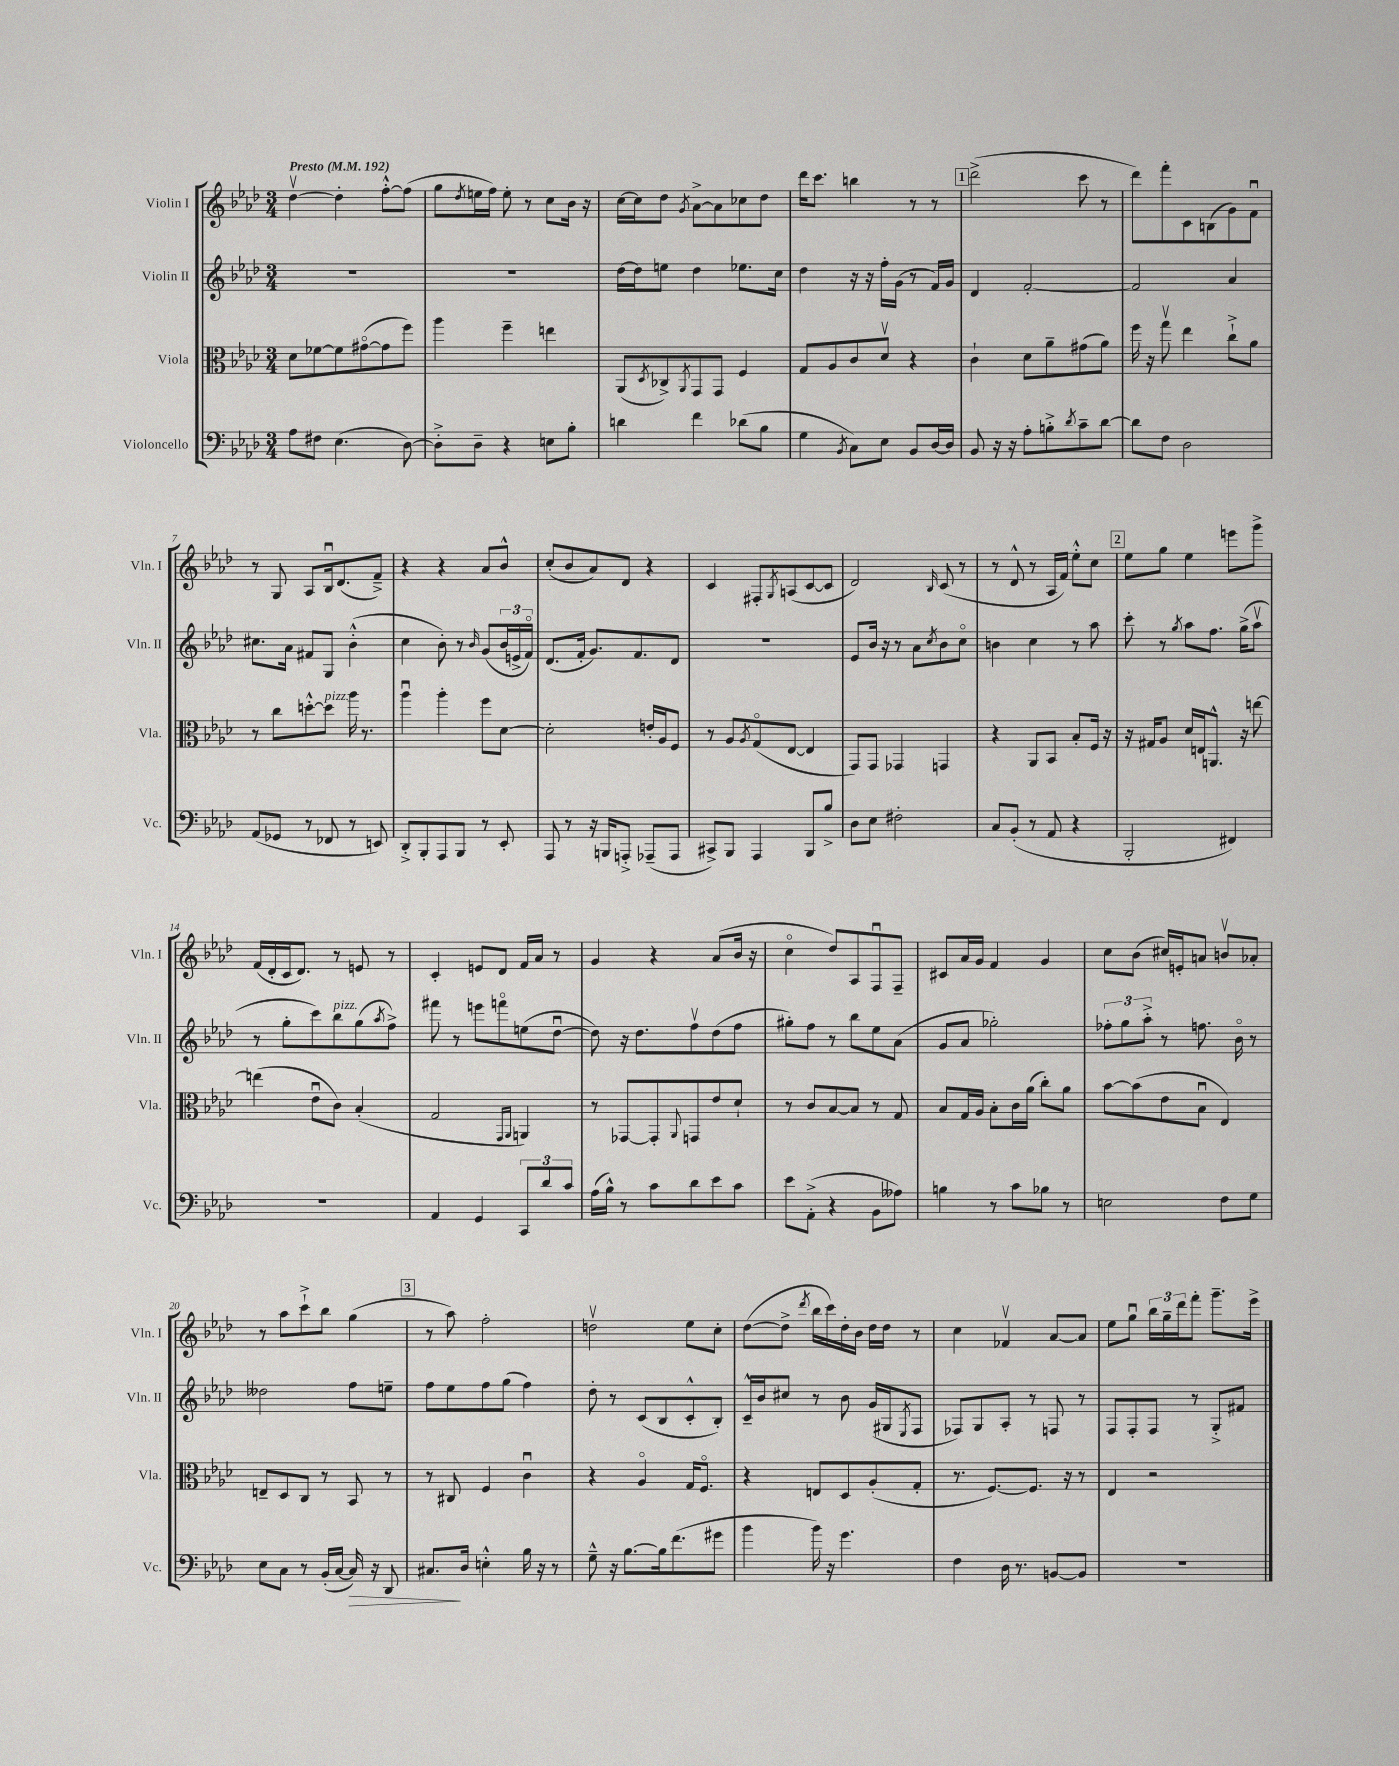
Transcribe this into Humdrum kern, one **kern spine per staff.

**kern	**kern	**kern	**kern
*staff4	*staff3	*staff2	*staff1
*clefF4	*clefC3	*clefG2	*clefG2
*k[b-e-a-d-]	*k[b-e-a-d-]	*k[b-e-a-d-]	*k[b-e-a-d-]
*M3/4	*M3/4	*M3/4	*M3/4
*MM192	*MM192	*MM192	*MM192
8A-\L	8d-\L	2.r	[4dd-v\
8F#\J	[8f-\	.	.
(4.E-\	8f-\]	.	4dd-'\]
.	([8g#o\	.	.
.	8g#\]	.	[8ff'^^\L
[8D-\)	8ff\J)	.	(8ff\]J
=	=	=	=
8D-'^\]L	4aa-\	2.r	8gg\L
.	.	.	8qdd-/
8D-~\J	.	.	16ee\L
.	.	.	16ff\JJ)
4r	4ff~\	.	8ee'\
.	.	.	8r
8E\L	4ee\	.	8cc\L
8B-'\J	.	.	16b-\Jk
.	.	.	16r
=	=	=	=
4d\	(8AA-/L	[16dd-\LL	[16cc\LL
.	.	16dd-\]J	16cc\]J
.	8qD-/	.	.
.	8C-^/)	8ee\J	8dd-\J
.	8qAA-/	.	8qg/
4f\	8GG/	4dd-\	[8a-^\L
.	8GG/J	.	8a-\]
(8d-\L	4F/	8.ee-\L	8cc-\
8B-\J	.	.	8dd-\J
.	.	16cc\Jk	.
=	=	=	=
4G\	8G/L	4dd-\	16ddd-\LK
.	.	.	8.ccc\J
.	8A-/	.	.
8qBB-/	.	.	.
8C\L)	8c/	16r	4bb\
.	.	16r	.
8E-\J	8d-v/J	16ff'\LL	.
.	.	(16g\JJ	.
8BB-/L	4r	8r	8r
[16D-/L	.	16f/LL)	8r
16D-/]JJ	.	16g/JJ	.
=	=	=	=
8BB-/	4c`\	4d-/	(2ddd-^\
16r	.	.	.
16r	.	.	.
8A-'\L	8d-\L	[2f'/	.
8B'^\	8a-~\	.	.
8qd-/	.	.	.
8c~\	(8g#\	.	8ccc\
[8d-\J	8a-\J)	.	8r
=	=	=	=
8d-\]L	16ff\	2f/]	8ddd-\L)
.	16r	.	.
8F\J	8ggv\	.	8fff'\
2D-\	4ee-\	.	8c\
.	.	.	(8B\
.	8cc`^\L	4a-/	8g\)
.	8a-\J	.	8fu\J
=	=	=	=
(8AA-/L	8r	8.cc#\L	8r
8GG-/J	8cc\L	.	8G/
.	.	16a-\Jk	.
8r	[8dd'^^\	8f#/L	8A-/L
8FF-/	8dd\]J	8G/J	16B-u/k
.	.	.	(8.d-/
8r	16aa-\	(4b-'^^\	.
.	8.r	.	.
8EE/)	.	.	8f~^/J)
=	=	=	=
8DD-'^/L	4aa-u\	4cc\	4r
8BBB-'/	.	.	.
8AAA-/	4aa-'\	8b-'\)	4r
8BBB-/J	.	8r	.
.	.	16qqb-/	.
8r	8ff\L	(8g/L	8a-/L
8EE-'/	[8d-\J	24b-/L	8b-^^/J
.	.	24e^/	.
.	.	24fo/JJ)	.
=	=	=	=
8AAA-/	2d-'\]	(8.d-/L	(8cc'/L
8r	.	.	8b-/
.	.	16f'/Jk	.
16r	.	8.g/L)	8a-/)
16BBB/LK	.	.	.
8AAA'^/J	.	.	8d-/J
.	.	8.f/	.
(8AAA-~/L	16e'/LL	.	4r
.	16A-/J	.	.
8AAA-/J	8F/J	8d-/J	.
=	=	=	=
8CC#^/L)	8r	2.r	4c/
8BBB-/J	8A-/L	.	.
.	8qA-/	.	.
4AAA-/	(8Go/	.	8F#'/L
.	.	.	8qG/
.	[8E-/J	.	(8A/
8BBB-/L	4E-/]	.	[8c/
8B-^/J	.	.	8c/]J
=	=	=	=
8D-\L	8GG/L)	8e-/L	2d-/)
8E-\J	8GG/J	16b-/Jk	.
.	.	16r	.
2F#'\	4GG-/	8r	.
.	.	8a-\L	.
.	.	8qcc/	16qqB-/
.	4GG/	8b-\	(8c/
.	.	8cco\J	8r
=	=	=	=
8C/L	4r	4b\	8r
(8BB-'/J	.	.	8d-^^/
8r	8AA-/L	4cc\	8r
8AA-/	8BB-/J	.	16A-/LL
.	.	.	16f/JJ)
4r	8B-'/L	8r	8ee-'^^\L
.	16F/Jk	8aa-\	8cc\J
.	16r	.	.
=	=	=	=
2BBB-'/	16r	8ccc'\	8ee-\L
.	16G#/LK	.	.
.	8A-/J	8r	8gg\J
.	.	8qgg/	.
.	16d-/LL	8aa-\L	4ee-\
.	16E/J	.	.
.	8.AA^^/J	8.ff\J	.
4FF#/)	.	.	8eee\L
.	16r	(16gg^\LK	.
.	[8ee\	8aa-v\J	8ggg^\J
=	=	=	=
2.r	(4ee\]	8r	(16f/LL
.	.	.	16d-'/
.	.	8gg'\L	16c/J
.	.	.	8.d-/J)
.	8e-u\L	8ccc\)	.
.	8c\J)	8bb-\	8r
.	(4B-'/	(8gg\	8e/
.	.	8qaa-/	.
.	.	8ff^\J)	8r
=	=	=	=
4AA-/	2G/	8fff#\	4c'/
.	.	8r	.
4GG/	.	8eee\L	8e/L
.	.	8fffo\	8d-/J
.	16qqGG/LL	.	.
.	16qqAA-/JJ	.	.
12CC/L	4AA/)	(8ee\	16f/LL
.	.	.	16a-/JJ
12d-/	.	.	.
.	.	[8dd-u\J	8r
12c/J	.	.	.
=	=	=	=
(16A-\LL	8r	8dd-\])	4g/
16B-^^\JJ)	.	.	.
8r	[8GG-/L	16r	.
.	.	8.dd-\L	.
8c\L	8GG-'/]	.	4r
.	8qqAA-/	.	.
8d-\	8GG/	8ffv\	.
8e-\	8e-/	(8dd-\	(8a-/L
8c\J	8d-`/J	8ff\J	16b-/Jk
.	.	.	16r
=	=	=	=
8e-\L	8r	8gg#'\L)	4cco\
(8AA-'^\J	8c/L	8ff\J	.
4r	[8B-/	8r	8dd-/L)
.	8B-/]J	8bb-\L	8A-/
8BB-\L	8r	8ee-\	8Fu/
8A--\J)	8G/	(8a-\J	8F~/J
=	=	=	=
4B\	8B-/L	8g/L	8c#/L
.	16G/L	8a-/J	16a-/L
.	16A-/JJ	.	16g/JJ
8r	8B-'\L	2gg-'\)	4f/
8c\L	16c\L	.	.
.	(16a-\JJ	.	.
8B-\J	8cc'\L)	.	4g/
8r	8a-\J	.	.
=	=	=	=
2E\	[8b-\L	12ff-'\L	8cc\L
.	.	12gg\	.
.	(8b-\]	.	(8b-\J
.	.	12aa-'^\J	.
.	8e-\	8r	16cc#/LL)
.	.	.	16e'/J
.	8B-u\J	8.ff\	8a/J
8F\L	4E-/)	.	8bv/L
.	.	16b-o\	.
8G\J	.	8r	8a-'/J
=	=	=	=
8E-\L	8E~/L	2dd--\	8r
8C\J	8D-/	.	8aa-\L
8r	8C/J	.	8ccc`^\
(16BB-'/LL	8r	.	8bb-\J
[16C/JJ	.	.	.
16C/])	8BB-/	8ff\L	(4gg\
16r	.	.	.
8DD-/	8r	8ee~\J	.
=	=	=	=
8.C#/L	8r	8ff\L	8r
.	8C#/	8ee-\	8aa-\)
16D-/Jk	.	.	.
4E'^^\	4F/	8ff\	2ff'\
.	.	(8gg\J	.
16B-\	4cu\	4ff\)	.
16r	.	.	.
8r	.	.	.
=	=	=	=
8G~^^\	4r	8dd-'\	2ddv\
16r	.	8r	.
[8.B-\L	.	.	.
.	4A-o/	(8c/L	.
16B-\]k	.	8B-/	.
(8.f\	.	.	.
.	16G/LK	8c'^^/	8ee-\L
.	8.Fo/J	.	.
8g#\J	.	8B-'/J)	8cc'\J
=	=	=	=
4b-\	4r	16c~^^/LL	([8dd-\L
.	.	16b-/J	.
.	.	8cc#/J	8dd-^\]J
.	.	.	8qddd-/
16b-\)	8E/L	8r	16bb-\LL
16r	.	.	16ccc\)
4.g\	8D-/	8b-\	16dd-'\
.	.	.	16b-\JJ
.	(8A-'/	(16g/LL	16dd-\LL
.	.	16G#/J	16dd-\JJ
.	.	8qE-/	.
.	8G'/J	8F/J	8r
=	=	=	=
4F\	8.r	8F-/L)	4cc\
.	.	8G/	.
.	[8.F/L)	.	.
16D-\	.	8A-'/J	4f-v/
8.r	.	.	.
.	8.F/]J	8r	.
[8BB/L	.	8F/	[8a-/L
.	16r	.	.
8BB/]J	8r	8r	8a-/]J
=	=	=	=
2.r	4E-/	8F/L	8ee-\L
.	.	8F'/	8ggu\J
.	2r	8F/J	24bb-\LL
.	.	.	24gg~\
.	.	.	24ddd-\J
.	.	8r	8fff'\J
.	.	8G'^/L	8.ggg~\L
.	.	8f#/J	.
.	.	.	16eee-^\Jk
==	==	==	==
*-	*-	*-	*-
